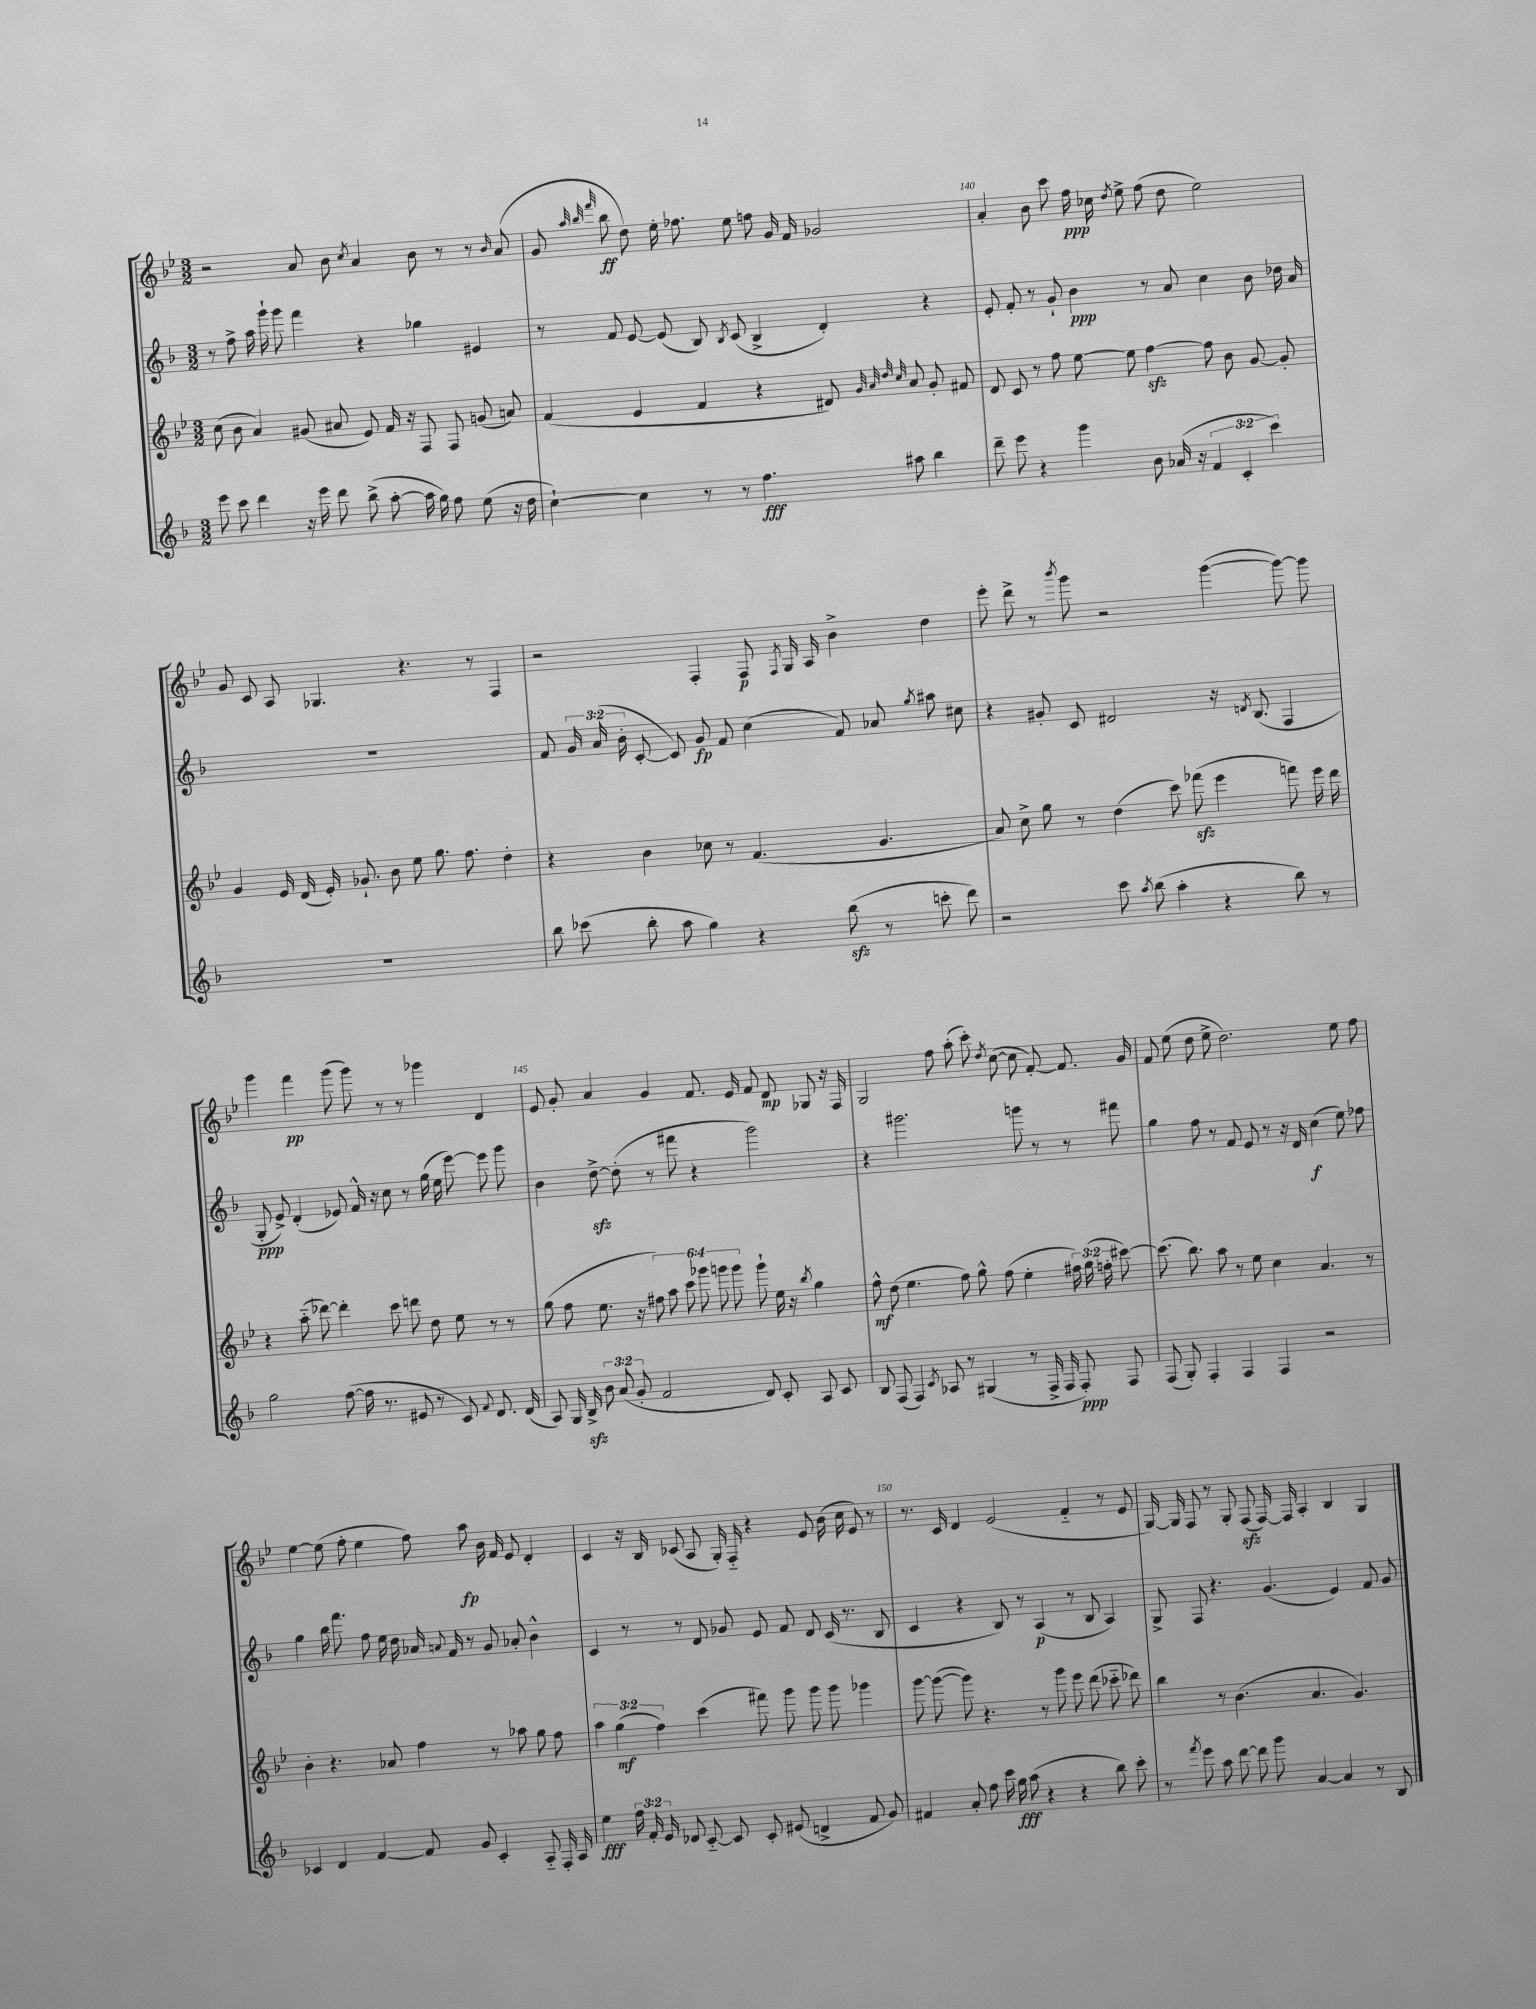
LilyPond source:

<<
\new StaffGroup <<
\new Staff = "s0" {
    \clef treble \key bes \major \numericTimeSignature \time 3/2
    \autoBeamOff r2 a'8 bes'8 \acciaccatura { c''8 } a'4 bes'8 r8 r8 \grace { bes'16 } a'8( |
    g'8 \grace { a''32 bes''32 f'''32 } bes''8\ff d''8) ees''16-. fes''8. ees''8 f''8 g'16 f'16 ges'2 |
    a'4-. bes'8 c'''8 f''16\ppp ces''16 \acciaccatura { d''8 } ees''8-> f''8( d''8 ees''2) |
    g'8 c'8 a8 ges4. r4. r8 f4 |
    r2 f4-. f8\p \acciaccatura { f8 } g16 a16 bes'4-> d''4 |
    ees'''8-. d'''8-> r8 \acciaccatura { bes'''8 } g'''8 r2 g'''4~( g'''8~) g'''8 |
    g'''4 f'''4\pp g'''8( g'''8) r8 r8 ges'''4 d'4 |
    ees'8 g'8-. a'4 g'4 f'8. ees'16 f'8 d'8\mp ges8 r16 f16 |
    g2 f''8 a''8-.( c'''8-.) \acciaccatura { d''8 } c''8~( c''8 f'8~-.) f'8. g'16 |
    f'8 ees''8( d''8 ees''8-> d''2.) ees''8 f''8 |
    ees''4~ ees''8( f''8-. ees''4 f''8) a''8\fp bes'16 f'16 ees'8 d'4-. |
    c'4 r16 bes16 ces'8( a8 g16-.) f16-_ r4 ees'8 bes'16( c''16 ees'8) r8 |
    r8. c'16 d'4 ees'2( f'4-_ r8 ees'8 |
    g16~) g16 f8 r8 g8-. f8\sfz( f16~) f16 a4-. bes4 g4 \bar "|." |
}
\new Staff = "s1" {
    \clef treble \key f \major \numericTimeSignature \time 3/2 \override Staff.TupletNumber.text = #tuplet-number::calc-fraction-text
    \autoBeamOff r8 f''8-> a''16 g'''16-! g'''8 f'''4 r4 ges''4 eis'4 |
    r8 f'8 e'8~ e'8( bes8) \acciaccatura { bes8 } c'8( bes4-> d'4-.) r4 |
    e'8-. f'8-. r8 g'8-! bes'4\ppp r8 a'8 c''4 bes'8 des''16 a'16 |
    R1. |
    f'8 \tuplet 3/2 { g'16 a'16( bes'16-. } c'8~-. c'8) g'8\fp f'8 c''4( f'8) aes'8 \acciaccatura { g''8 } ais''8 cis''8 |
    r4 gis'8-. c'8 dis'2 r16 \acciaccatura { d'8 } bes8.( f4 |
    g8-.\ppp e'8->) d'4-.( ees'8) f'16-^ r16 c''8 r8 g''16( e''16 e'''8~) e'''8 g'''8 |
    bes'4 d''8~->\sfz d''8-.( r8 fis'''8 r4 g'''2) |
    r4 gis'''2. g'''8 r8 r8 fis'''8 |
    g''4 f''8 r8 f'8 e'8 r8 r16 d'16 c''4\f( e''8) fes''8 |
    g''4 bes''16 f'''8. f''8 e''16 d''16 aes'16 \appoggiatura { a'8 } f'16 r8 g'8 aes'8-. bes'4-^ |
    c'4 r8 r8 d'8 ges'8 e'8 f'8 d'8 c'16( r8. bes8 |
    c'4 r4 bes8) r8 a4\p( r8 bes8 a4) |
    g8-> f8 r4. g'4.( e'4) f'8 g'8 \bar "|." |
}
\new Staff = "s2" {
    \clef treble \key bes \major \numericTimeSignature \time 3/2 \override Staff.TupletNumber.text = #tuplet-number::calc-fraction-text
    \autoBeamOff c''8( bes'8 a'4) gis'8( ais'8 ees'8) f'16 r16 f8 f8 g'8( a'8) |
    f'4( ees'4 f'4 r4 dis'8) \grace { g'32 a'32 d''32 c''32 } a'8 g'8-. fis'8 |
    d'8 c'8 r8 f''8 ees''8~ ees''8 f''4~\sfz f''8 bes'8 g'8~ g'8-. |
    g'4 ees'16 d'16( ees'16-.) ges'8.-! bes'8 ees''8 g''8. f''8. d''4-. |
    r4 bes'4 ces''8 r8 f'4.( g'4. |
    a'8) c''8-> g''8 r8 d''4( c'''8) fes'''8\sfz( ees'''4 f'''8) ees'''16 d'''16 |
    r4 a''8-_( des'''8~) des'''4-. c'''8 d'''8 d''8 ees''8 r8 r8 |
    g''8( f''8 ees''8. r16 \tuplet 6/4 { fis''8) a''8 c'''8 ges'''8 g'''8 g'''8 } g'''8-! ees''16 r16 \acciaccatura { bes''8 } g''4 |
    f''8-^\mf d''8( ees''4. f''8) g''8-^ f''8( ees''4-. \tuplet 3/2 { fis''16) g''16( f''16-. } cis'''8~) |
    cis'''8.( bes''8.) a''8 r8 ees''8 c''4 a'4. r8 |
    bes'4-. r4. aes'8 f''4 r8 aes''8 g''8 f''8 |
    \tuplet 3/2 { a''4 g''4\mf( f''4) } c'''4( fis'''8) g'''8 g'''8 g'''8 ges'''4 |
    g'''8~ g'''8~( g'''8) r4. r8 g'''8 ees'''8 d'''8( ces'''8-_ des'''8) |
    bes''4 r8 bes'4.( a'4. g'4.) \bar "|." |
}
\new Staff = "s3" {
    \clef treble \key f \major \numericTimeSignature \time 3/2 \override Staff.TupletNumber.text = #tuplet-number::calc-fraction-text
    \autoBeamOff e'''8 c'''8 d'''4 r16 e'''16 d'''8 bes''8->( a''8~-. a''16 g''16) f''8 e''8( r16 d''16 |
    c''4~-!) c''4 r8 r8 f''4.\fff ais''8 bes''4 |
    d'''8-- e'''8 r4 g'''4 bes'8 aes'16( r16 \tuplet 3/2 { f'4 c'4-. c'''4) } |
    R1. |
    bes''8 ces'''8( bes''8-. a''8 g''4) r4 bes''8\sfz( r8 c'''8-. d'''8) |
    r2 c'''8 \acciaccatura { a''8 } bes''8( a''4-. r4 bes''8) r8 |
    g''2 f''8~( f''16 r8. eis'8 r8 c'8) \appoggiatura { f'8 } d'8. d'16( |
    a8) g16 bes16->\sfz \tuplet 3/2 { bes'8 a'8( g'8-. } f'2 d'8) c'8-. a8 c'8 |
    bes8 f8( f4) \acciaccatura { c'8 } aes8 r8 gis4( r8 f16-> f16 f8-.\ppp) f8 |
    f8( g8-.) f4-. f4 f4 r2 |
    ces'4 d'4 f'4~ f'8 g'8 ces'4-. a8-_ f16-. a16 |
    e''4\fff \tuplet 3/2 { f''16 f'16-. e'16 } des'8 c'8~-_ c'8 c'8-. eis'8( d'4-> f'8 g'8) |
    fis'4 a'8-. f''8 c'''16 g''16\fff a''8( r4 r4 bes''8) c'''8-. |
    r8 \acciaccatura { f'''8 } e'''8 a''8 d'''8~ d'''8 g'''8 a'4~ a'4 r8 bes8 \bar "|." |
}
>>
>>
\layout { \context { \Score currentBarNumber = #138 \override BarNumber.break-visibility = ##(#f #t #t) barNumberVisibility = #(every-nth-bar-number-visible 5) } }
